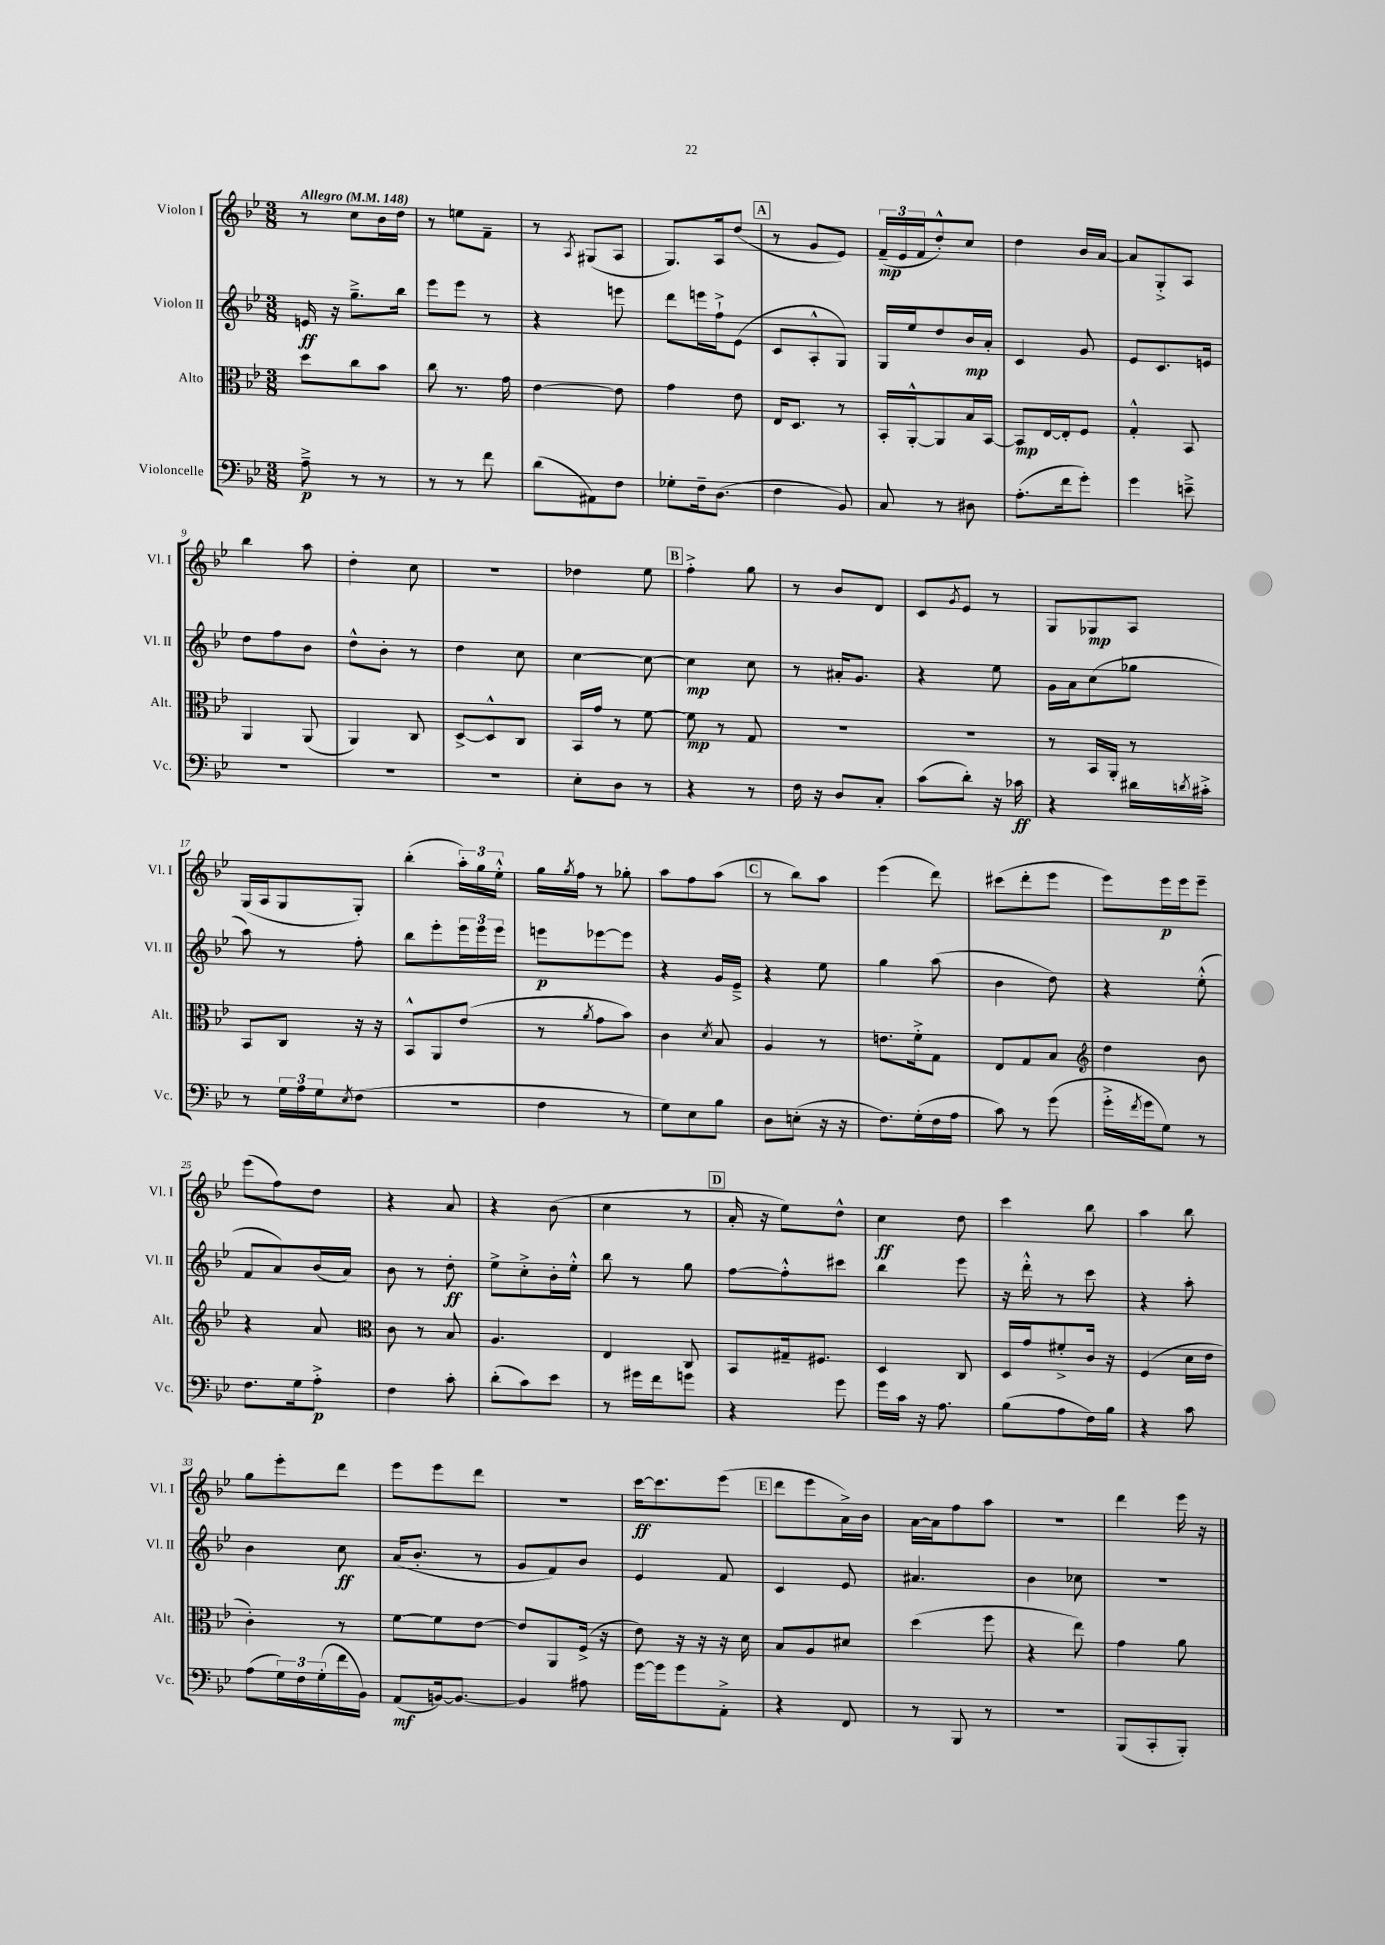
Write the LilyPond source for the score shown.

<<
\new StaffGroup <<
\new Staff = "s0" \with { instrumentName = "Violon I" shortInstrumentName = "Vl. I" } {
    \clef treble \key bes \major \numericTimeSignature \time 3/8 \tempo "Allegro" 4 = 148
    r8 c''8 bes'16 d''16 |
    r8 e''8 f'8-- |
    r8 \acciaccatura { a8 } gis8( a8 |
    g8.) a16 d''8( |
    \mark \markup { \box "A" } r8 g'8 ees'8) |
    \tuplet 3/2 { f'16--\mp( ees'16 f'16 } d''8-.-^) c''8 |
    d''4 bes'16 a'16~ |
    a'8 g8-.-> a8 |
    bes''4 a''8 |
    d''4-. c''8 |
    R4. |
    des''4 ees''8 |
    \mark \markup { \box "B" } f''4-.-> g''8 |
    r8 bes'8 d'8 |
    c'8 \acciaccatura { g'8 } ees'8 r8 |
    g8 ges8\mp a8 |
    g16( a16 g8 g8-.) |
    bes''4-.( \tuplet 3/2 { a''16-.) g''16 ees''16-.-^ } |
    g''16 \acciaccatura { g''8 } f''16 r8 ges''8-. |
    a''8 f''8 a''8( |
    \mark \markup { \box "C" } r8 bes''8) a''8 |
    ees'''4( d'''8) |
    cis'''8( d'''8-. ees'''8 |
    ees'''8) ees'''16\p ees'''16 ees'''8-- |
    ees'''8( f''8) d''8 |
    r4 a'8 |
    r4 bes'8( |
    c''4 r8 |
    \mark \markup { \box "D" } a'16-. r16 ees''8) d''8-^ |
    c''4\ff d''8 |
    c'''4 bes''8 |
    a''4 bes''8 |
    g''8 ees'''8-. d'''8 |
    ees'''8 ees'''8 d'''8 |
    R4. |
    c'''16~\ff c'''8. ees'''8( |
    \mark \markup { \box "E" } d'''8 ees'''8 a'16->) bes'16 |
    a'16~ a'16 f''8 a''8 |
    R4. |
    d'''4 ees'''16 r16 \bar "|." |
}
\new Staff = "s1" \with { instrumentName = "Violon II" shortInstrumentName = "Vl. II" } {
    \clef treble \key bes \major \numericTimeSignature \time 3/8
    e'16\ff r16 g''8.---> bes''16 |
    ees'''8 ees'''8 r8 |
    r4 e'''8 |
    d'''8 e'''16 f''16-!-> ees'8( |
    \mark \markup { \box "A" } c'8 a8-.-^ g8) |
    g16 ees''16 d''8 bes'16\mp a'16-. |
    c'4 g'8 |
    ees'8 c'8. e'16 |
    d''8 f''8 bes'8 |
    d''8-^ bes'8-. r8 |
    d''4 c''8 |
    c''4~ c''8~ |
    \mark \markup { \box "B" } c''4\mp c''8 |
    r8 ais'16-. g'8. |
    r4 ees''8 |
    g'16 a'16 c''8( ges''8 |
    a''8) r8 f''8-. |
    bes''8 ees'''8-. \tuplet 3/2 { ees'''16 ees'''16 ees'''16 } |
    e'''8\p ees'''8~ ees'''8 |
    r4 g'16 ees'16---> |
    \mark \markup { \box "C" } r4 ees''8 |
    g''4 a''8( |
    bes'4 d''8) |
    r4 ees''8-.-^( |
    f'8 a'8) bes'16( a'16) |
    bes'8 r8 d''8-.\ff |
    ees''8-> c''8-.-> bes'16-. ees''16-.-^ |
    bes''8 r8 g''8 |
    \mark \markup { \box "D" } f''8~ f''8-.-^ cis'''8 |
    bes''4 ees'''8 |
    r16 d'''16-.-^ r8 c'''8 |
    r4 a''8-. |
    bes'4 c''8\ff |
    a'16( bes'8.-. r8 |
    g'8 f'8) bes'8 |
    ees'4 f'8 |
    \mark \markup { \box "E" } c'4 ees'8 |
    ais'4. |
    bes'4 ces''8 |
    R4. \bar "|." |
}
\new Staff = "s2" \with { instrumentName = "Alto" shortInstrumentName = "Alt." } {
    \clef alto \key bes \major \numericTimeSignature \time 3/8
    d''8 c''8 bes'8 |
    c''8 r8. g'16 |
    ees'4~ ees'8 |
    g'4 ees'8 |
    \mark \markup { \box "A" } ees16 d8. r8 |
    bes,16-. a,16~-.-^ a,8 bes16 bes,16~ |
    bes,8\mp ees16~ ees16-. f8 |
    g4-.-^ bes,8 |
    a,4 a,8( |
    a,4) c8 |
    d8~-> d8-^ c8 |
    bes,16 g'16 r8 f'8~ |
    \mark \markup { \box "B" } f'8\mp r8 g8 |
    R4. |
    R4. |
    r8 bes,16 a,16-. r8 |
    bes,8 c8 r16 r16 |
    bes,8-^ a,8 ees'8( |
    r8 \acciaccatura { a'8 } g'8 bes'8) |
    c'4 \acciaccatura { d'8 } bes8 |
    \mark \markup { \box "C" } a4 r8 |
    e'8. f'16-.-> g8 |
    ees8 g8 bes8 |
    \clef treble d''4 bes'8 |
    r4 a'8 |
    \clef alto c'8 r8 bes8 |
    a4. |
    ees4 c8 |
    \mark \markup { \box "D" } bes,8 gis16-- fis8. |
    d4 c8 |
    d16 g'16 fis'8-.-> c'16 r16 |
    f4( d'16 ees'16 |
    c'4-.) r8 |
    f'8~ f'8 ees'8~ |
    ees'8 a,8 f16->( r16 |
    ees'8) r16 r16 r16 d'16 |
    \mark \markup { \box "E" } bes8 a8 dis'8 |
    d''4( f''8 |
    r4 ees''8) |
    g'4 a'8 \bar "|." |
}
\new Staff = "s3" \with { instrumentName = "Violoncelle" shortInstrumentName = "Vc." } {
    \clef bass \key bes \major \numericTimeSignature \time 3/8
    a8--->\p r8 r8 |
    r8 r8 f'8 |
    d'8( ais,8) f8 |
    ges8-. f16-- d8.( |
    \mark \markup { \box "A" } f4 bes,8) |
    c8 r8 dis8 |
    a8.-.( f'16 g'8-.) |
    g'4 e'8---> |
    R4. |
    R4. |
    R4. |
    ees8-. d8 r8 |
    \mark \markup { \box "B" } r4 r8 |
    f16 r16 d8 c8-. |
    c'8( d'8-.) r16 ces'16\ff |
    r4 dis'16 \acciaccatura { d'8 } cis'16-.-> |
    r8 \tuplet 3/2 { g16 a16 g16 } \acciaccatura { ees8 } f8( |
    R4. |
    f4 r8 |
    g8) ees8 bes8 |
    \mark \markup { \box "C" } d8 e8-.( r16 r16 |
    f8.) g16-.( f16 a16 |
    c'8) r8 g'8( |
    g'16-.-> \acciaccatura { f'8 } g'16 g8) r8 |
    f8. g16 a8-.->\p |
    f4 c'8-. |
    d'8-.( c'8) ees'8 |
    r8 gis'16 f'16 g'8 |
    \mark \markup { \box "D" } r4 g'8 |
    g'16 c'16 r16 a8. |
    bes8( a8 f16) bes16 |
    r4 c'8 |
    a8( \tuplet 3/2 { g16) f16 g16-.( } f'16 bes,16) |
    a,8\mf( b,16~) b,8.~ |
    b,4 ais8 |
    g'16~ g'16 g'8 a,8-.-> |
    \mark \markup { \box "E" } r4 f,8 |
    r8 bes,,8 r8 |
    R4. |
    bes,,8( c,8-. bes,,8-.) \bar "|." |
}
>>
>>
